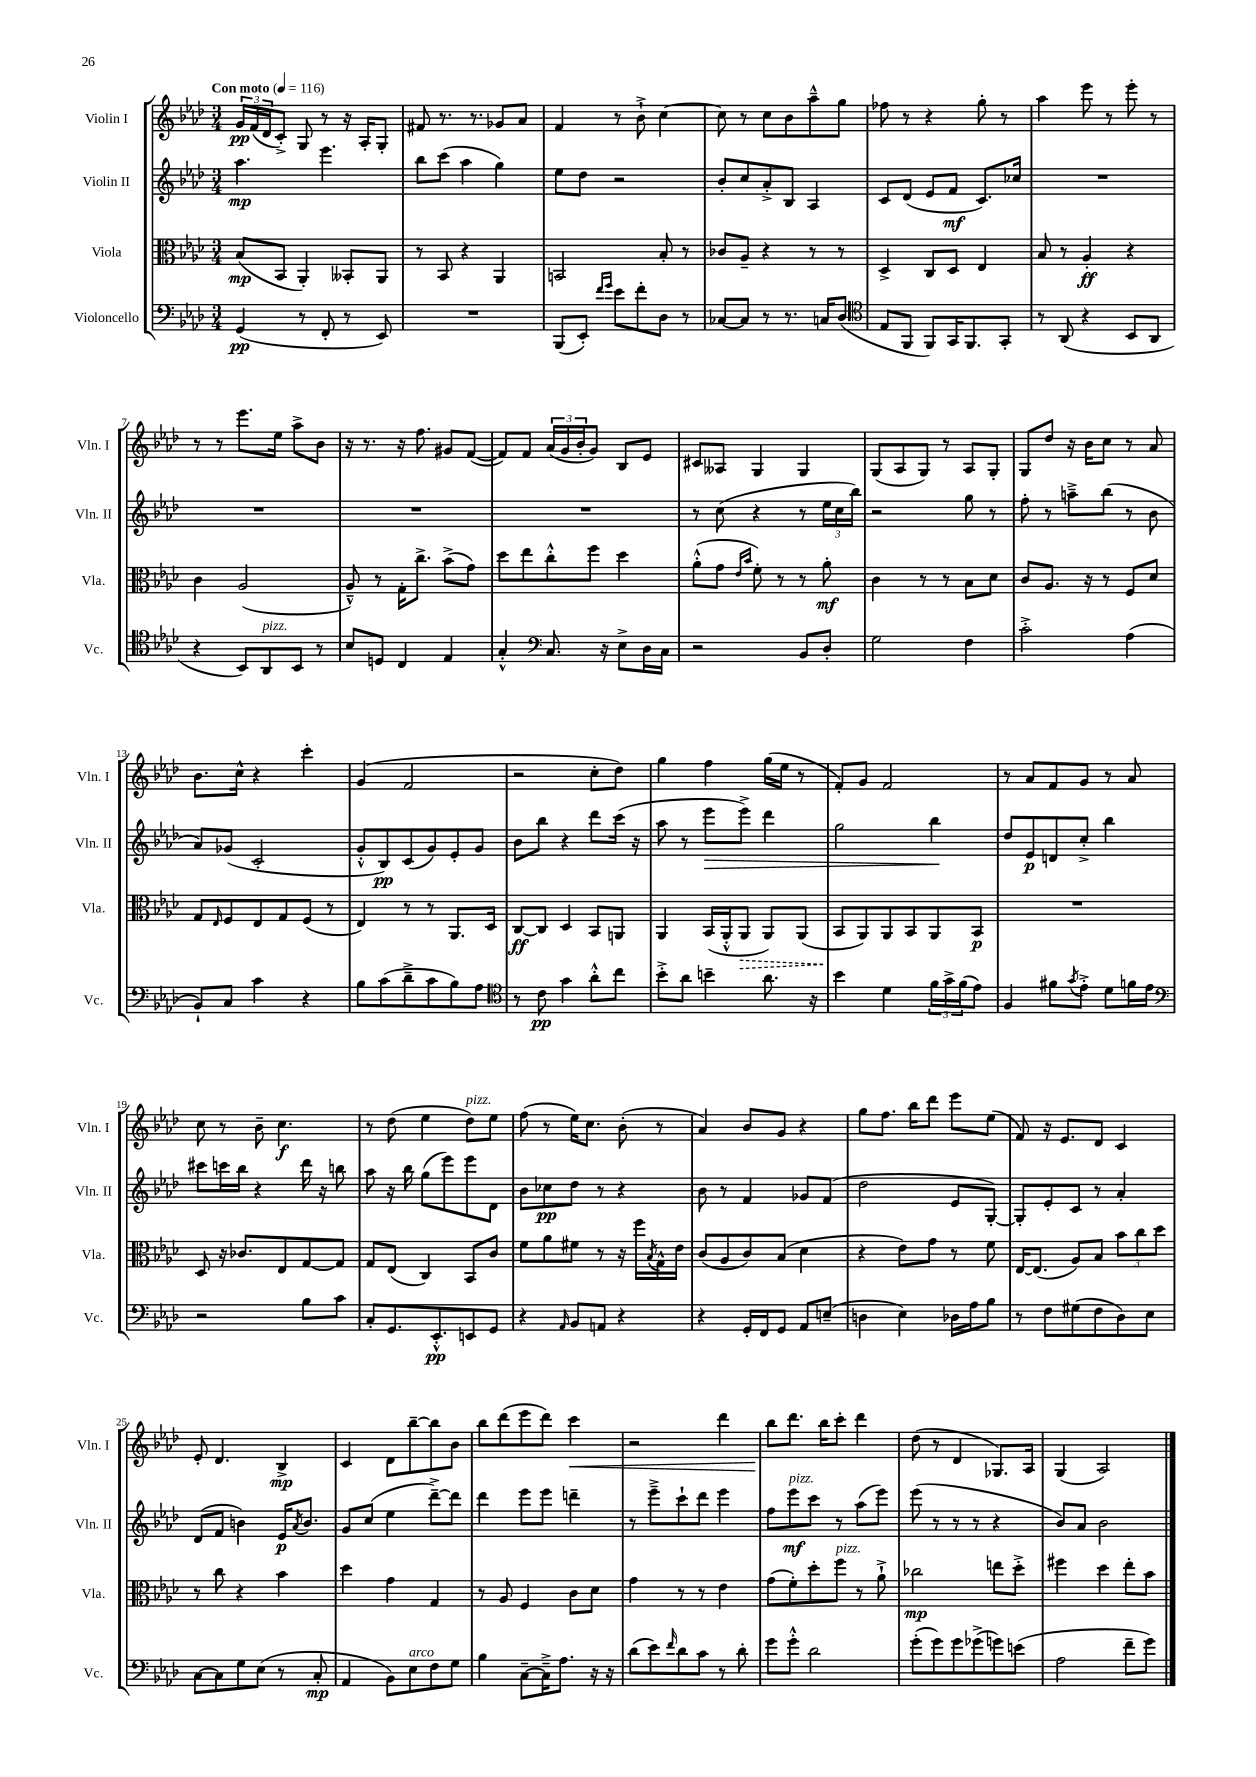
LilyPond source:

<<
\new StaffGroup <<
\new Staff = "s0" \with { instrumentName = "Violin I" shortInstrumentName = "Vln. I" } {
    \clef treble \key aes \major \numericTimeSignature \time 3/4 \tempo "Con moto" 4 = 116
    \tuplet 3/2 { g'16\pp f'16( des'16 } c'8-.->) g8 r8 r16 aes16-. g8-. |
    fis'8 r8. r8. ges'8 aes'8 |
    f'4 r8 bes'8-!-> c''4~ |
    c''8 r8 c''8 bes'8 aes''8---^ g''8 |
    fes''8 r8 r4 g''8-. r8 |
    aes''4 ees'''8 r8 ees'''8-. r8 |
    r8 r8 ees'''8. ees''16 aes''8-> bes'8 |
    r16 r8. r16 f''8. gis'8 f'8~( |
    f'8) f'8 \tuplet 3/2 { aes'16( g'16 bes'16-. } g'8) bes8 ees'8 |
    cis'8 aeses8 g4 g4 |
    g8( aes8 g8) r8 aes8 g8-. |
    g8 des''8 r16 bes'16 c''8 r8 aes'8 |
    bes'8. c''16-^ r4 c'''4-. |
    g'4( f'2 |
    r2 c''8-. des''8) |
    g''4 f''4 g''16( ees''16 r8 |
    f'8-.) g'8 f'2 |
    r8 aes'8 f'8 g'8 r8 aes'8 |
    c''8 r8 bes'8-- c''4.\f |
    r8 des''8( ees''4 des''8^\markup { \italic "pizz." }) ees''8 |
    f''8( r8 ees''16) c''8. bes'8-.( r8 |
    aes'4) bes'8 g'8 r4 |
    g''8 f''8. bes''16 des'''8 ees'''8 ees''8( |
    f'8) r16 ees'8. des'8 c'4 |
    ees'8-. des'4. bes4->\mp |
    c'4 des'8 bes''8~-- bes''8 bes'8 |
    bes''8 des'''8( ees'''8 des'''8) c'''4\< |
    r2 des'''4 |
    bes''8\! des'''8. bes''16 c'''8-. des'''4 |
    des''8( r8 des'4 ges8.) aes16 |
    g4( aes2) \bar "|." |
}
\new Staff = "s1" \with { instrumentName = "Violin II" shortInstrumentName = "Vln. II" } {
    \clef treble \key aes \major \numericTimeSignature \time 3/4
    aes''4.\mp ees'''4. |
    bes''8 c'''8( aes''4 g''4) |
    ees''8 des''8 r2 |
    bes'8-. c''8 aes'8-.-> bes8 aes4 |
    c'8 des'8( ees'8 f'8\mf c'8.) ces''16 |
    R2. |
    R2. |
    R2. |
    R2. |
    r8 c''8( r4 r8 \tuplet 3/2 { ees''16 c''16 bes''16) } |
    r2 g''8 r8 |
    f''8-. r8 a''8---> bes''8( r8 bes'8 |
    aes'8) ges'8( c'2-. |
    g'8-.-^ bes8\pp) c'8( g'8) ees'8-. g'8 |
    bes'8 bes''8 r4 des'''8 c'''16( r16 |
    aes''8 r8 ees'''8\> ees'''8->) des'''4 |
    g''2 bes''4\! |
    des''8 ees'8\p d'8 c''8-.-> bes''4 |
    cis'''8 c'''16 bes''16 r4 des'''16 r16 b''8 |
    aes''8 r16 bes''16 g''8( ees'''8) ees'''8 des'8 |
    bes'8 ces''8\pp des''8 r8 r4 |
    bes'8 r8 f'4 ges'8 f'8( |
    des''2 ees'8 g8~-.) |
    g8-. ees'8-. c'8 r8 aes'4-. |
    des'8( f'8 b'4) ees'16\p \acciaccatura { aes'8 } b'8. |
    g'8 c''8( ees''4 des'''8~--->) des'''8 |
    des'''4 ees'''8 ees'''8 d'''4-- |
    r8 ees'''8---> c'''8-! des'''8 ees'''4 |
    f''8 ees'''8\mf^\markup { \italic "pizz." } c'''8 r8 aes''8( ees'''8) |
    ees'''8( r8 r8 r8 r4 |
    bes'8) aes'8 bes'2 \bar "|." |
}
\new Staff = "s2" \with { instrumentName = "Viola" shortInstrumentName = "Vla." } {
    \clef alto \key aes \major \numericTimeSignature \time 3/4
    bes8\mp( bes,8 aes,4-.) beses,8-. aes,8 |
    r8 bes,8 r4 aes,4 |
    b,2 bes8-. r8 |
    ces'8 aes8-- r4 r8 r8 |
    des4-> c8 des8 ees4 |
    bes8 r8 aes4-.\ff r4 |
    c'4 aes2( |
    aes8---^) r8 g16-. c''8.-> bes'8->( g'8) |
    des''8 ees''8 c''8-.-^ f''8 des''4 |
    aes'8-.-^( g'8 \grace { ees'16 bes'16 } f'8-.) r8 r8 aes'8-.\mf |
    c'4 r8 r8 bes8 des'8 |
    c'8 aes8. r16 r8 f8 des'8 |
    g8 \grace { ees16 } f8 ees8 g8 f8( r8 |
    ees4) r8 r8 aes,8. des16 |
    c8~\ff c8 des4 bes,8 a,8 |
    aes,4 bes,16( aes,16-.-^ \once \override Hairpin.style = #'dashed-line aes,8\> aes,8) aes,8( |
    bes,8\! aes,8) aes,8 bes,8 aes,8 bes,8\p |
    R2. |
    des8 r16 ces'8. ees8 g8~ g8 |
    g8 ees8( c4) bes,8 c'8 |
    f'8 aes'8 fis'8 r8 r16 f''16 \acciaccatura { bes8 } g16-^ ees'16 |
    c'8( aes8 c'8) bes8( des'4 |
    r4 ees'8) g'8 r8 f'8 |
    ees16~ ees8.( aes8) bes8 \tuplet 3/2 { bes'8 c''8 des''8 } |
    r8 c''8 r4 bes'4 |
    des''4 g'4 g4 |
    r8 aes8 f4 c'8 des'8 |
    g'4 r8 r8 ees'4 |
    g'8( f'8-.) des''8-. f''8^\markup { \italic "pizz." } r8 aes'8-!-> |
    ces''2\mp e''8 des''8-.-> |
    fis''4 des''4 ees''8-. bes'8 \bar "|." |
}
\new Staff = "s3" \with { instrumentName = "Violoncello" shortInstrumentName = "Vc." } {
    \clef bass \key aes \major \numericTimeSignature \time 3/4
    g,4\pp( r8 f,8-. r8 ees,8) |
    R2. |
    bes,,8( ees,8-.) \grace { f'16 g'16 } ees'8 f'8-. des8 r8 |
    ces8~ ces8 r8 r8. c16 des8( |
    \clef tenor ees8 f,8 f,8) g,16 f,8. g,8-. |
    r8 aes,8( r4 bes,8 aes,8 |
    r4 bes,8) aes,8^\markup { \italic "pizz." } bes,8 r8 |
    bes8 d8 c4 ees4 |
    g4-.-^ \clef bass c8. r16 ees8-> des16 c16 |
    r2 bes,8 des8-. |
    g2 f4 |
    c'2-.-> aes4( |
    bes,8-!) c8 c'4 r4 |
    bes8 c'8( des'8---> c'8 bes8) aes8 |
    \clef tenor r8 c'8\pp g'4 aes'8-.-^ c''8 |
    bes'8-.-> aes'8 b'4-- aes'8. r16 |
    bes'4 des'4 \tuplet 3/2 { f'16 g'16-> f'16( } ees'8) |
    f4 fis'8 \acciaccatura { g'8 } ees'8-.-> des'8 f'16 ees'16 |
    \clef bass r2 bes8 c'8 |
    c8-. g,8. ees,8.-.-^\pp e,8 g,8 |
    r4 \grace { aes,16 } bes,8 a,8 r4 |
    r4 g,16-. f,16 g,8 aes,8 e8--( |
    d4 ees4) des16 aes16 bes8 |
    r8 f8 gis8( f8 des8) ees8 |
    c8~ c8 g8 ees8( r8 c8-.\mp |
    aes,4 bes,8) ees8^\markup { \italic "arco" } f8 g8 |
    bes4 c8~-- c16---> aes8. r16 r16 |
    des'8( ees'8) \grace { f'16 } des'8 c'8 r8 des'8-. |
    g'8 g'8-.-^ des'2 |
    g'8-.( g'8) g'8 ges'8->( g'8) e'8( |
    aes2 f'8-- g'8) \bar "|." |
}
>>
>>
